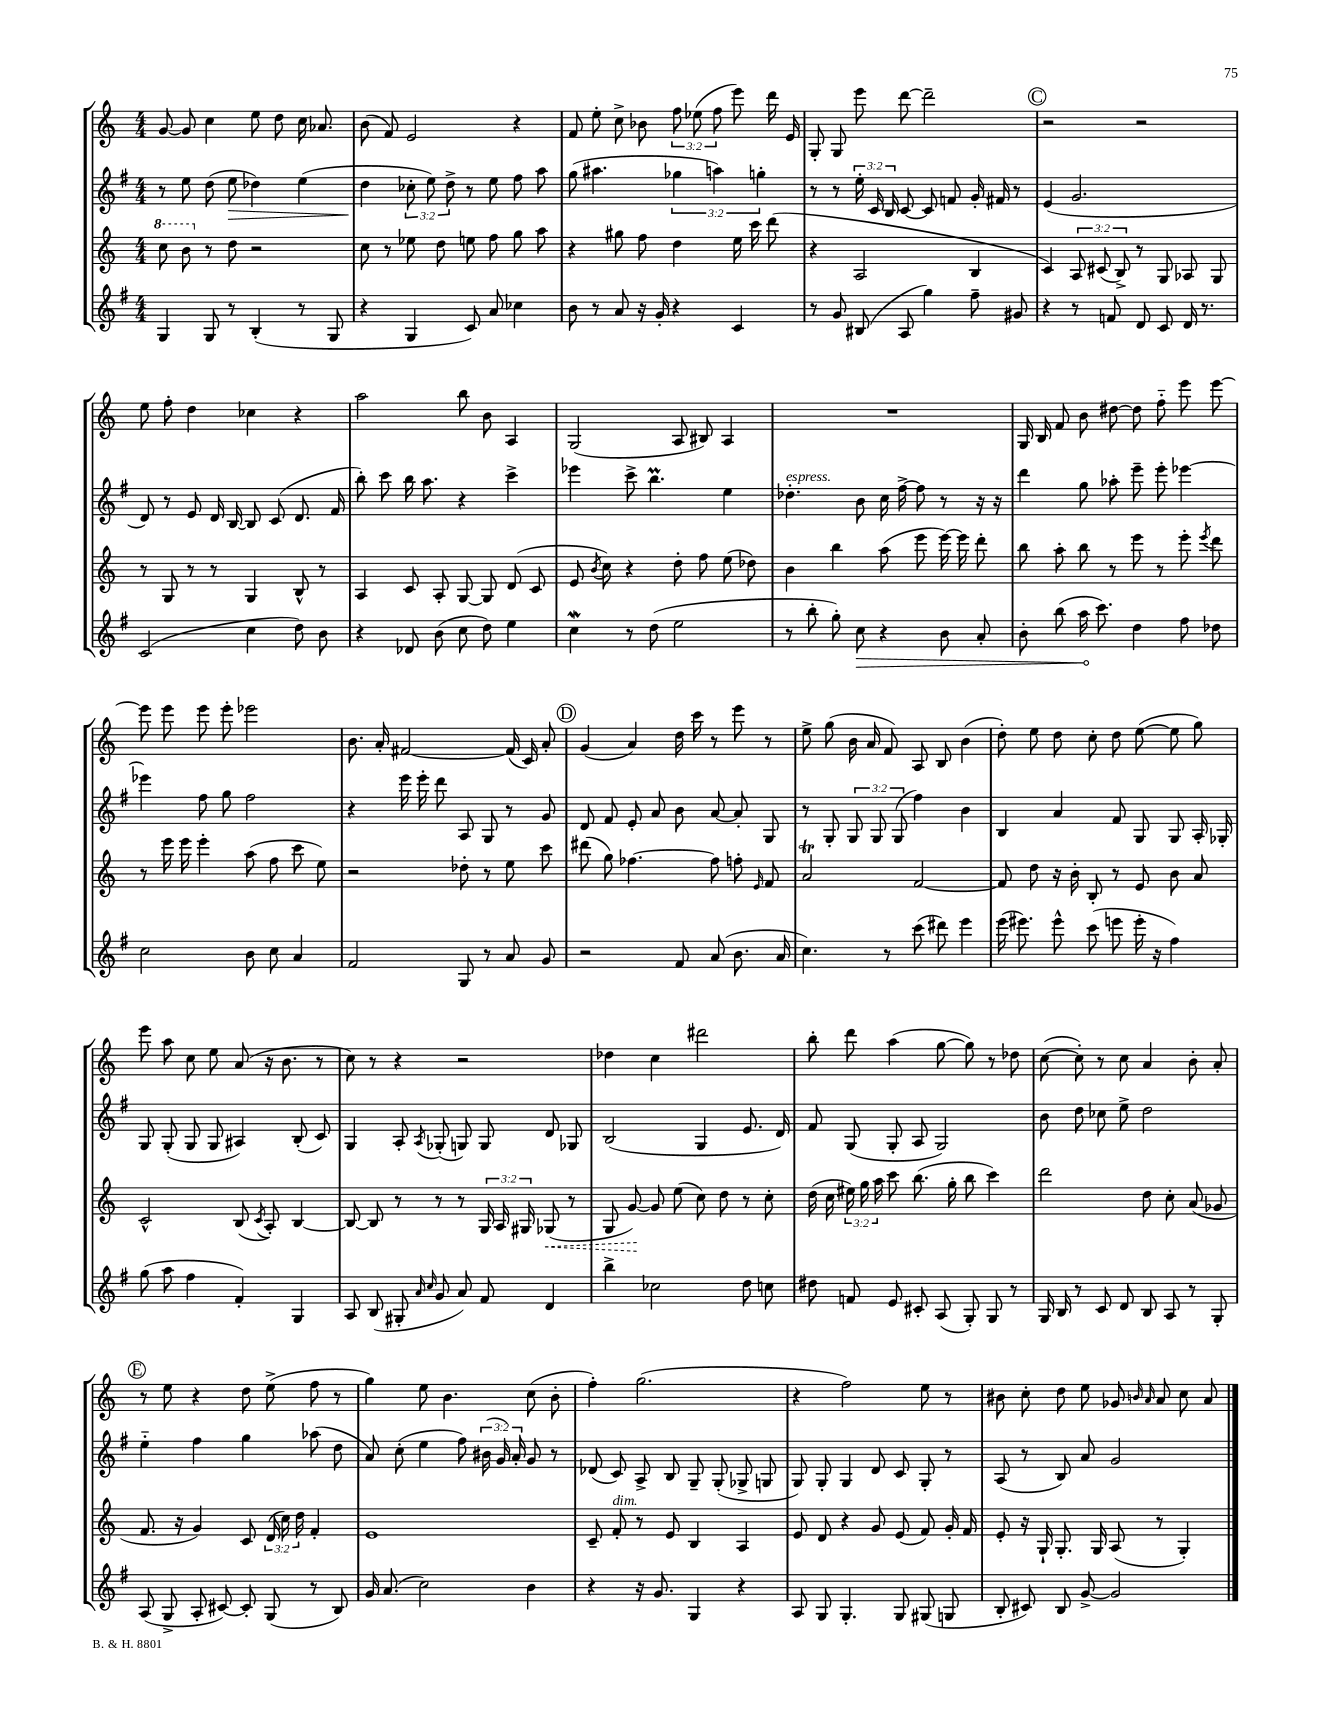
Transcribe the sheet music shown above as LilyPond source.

<<
\new StaffGroup <<
\new Staff = "s0" {
    \clef treble \key c \major \numericTimeSignature \time 4/4 \override Staff.TupletNumber.text = #tuplet-number::calc-fraction-text
    \autoBeamOff g'8~ g'8 c''4 e''8 d''8 c''16 aes'8. |
    b'8( f'8) e'2 r4 |
    f'8 e''8-. c''8-> bes'8 \tuplet 3/2 { f''8 ees''8( f''8 } e'''8) d'''16 e'16 |
    g8-. g8 e'''8 d'''8~ d'''2-- |
    \mark \markup { \circle "C" } r2 r2 |
    e''8 f''8-. d''4 ces''4 r4 |
    a''2 b''8 b'8 a4 |
    g2( a8 bis8) a4 |
    R1 |
    g16 b16 f'8 b'8 dis''8~ dis''8 f''8-_ e'''8 e'''8~ |
    e'''8 e'''8 e'''8 e'''8-. ees'''2 |
    b'8. a'16-. fis'2~ fis'16( c'16) a'8-. |
    \mark \markup { \circle "D" } g'4( a'4) d''16 c'''16 r8 e'''8 r8 |
    e''8-> g''8( b'16 a'16 f'8) a8 b8 b'4( |
    d''8-.) e''8 d''8 c''8-. d''8 e''8~( e''8 g''8) |
    e'''8 a''8 c''8 e''8 a'8( r16 b'8. r8 |
    c''8) r8 r4 r2 |
    des''4 c''4 dis'''2 |
    b''8-. d'''8 a''4( g''8~ g''8) r8 des''8 |
    c''8~( c''8-.) r8 c''8 a'4 b'8-. a'8-. |
    \mark \markup { \circle "E" } r8 e''8 r4 d''8 e''8->( f''8 r8 |
    g''4) e''8 b'4. c''8( b'8-. |
    f''4-.) g''2.( |
    r4 f''2) e''8 r8 |
    bis'8 c''8-. d''8 e''8 ges'8 \grace { b'16 a'16 } a'8 c''8 a'8 \bar "|." |
}
\new Staff = "s1" {
    \clef treble \key g \major \numericTimeSignature \time 4/4 \override Staff.TupletNumber.text = #tuplet-number::calc-fraction-text
    \autoBeamOff r8 e''8 d''8( e''8\> des''4) e''4( |
    d''4\! \tuplet 3/2 { ces''8-. e''8) d''8-> } r8 e''8 fis''8 a''8 |
    g''8( ais''4. \tuplet 3/2 { ges''4 a''4) g''4-. } |
    r8 r8 \tuplet 3/2 { e''16-. c'16 b16 } c'8~ c'8 f'8 g'16-. fis'16 r8 |
    \mark \markup { \circle "C" } e'4( g'2. |
    d'8) r8 e'8 d'16 b16~ b8 c'8( d'8. fis'16 |
    b''8-.) c'''8 b''16 a''8. r4 c'''4-> |
    ees'''4 c'''8-> b''4.\prall e''4 |
    des''4.-.^\markup { \italic "espress." } b'8 c''16 fis''16~-> fis''8 r8 r16 r16 |
    d'''4 g''8 aes''8-. e'''8-- e'''8-. ees'''4~ |
    ees'''4 fis''8 g''8 fis''2 |
    r4 e'''16 e'''16-. d'''8 a8 g8 r8 g'8 |
    \mark \markup { \circle "D" } d'8 fis'8 e'8-. a'8 b'8 a'8~ a'8-. g8 |
    r8 g8-. \tuplet 3/2 { g8 g8 g8( } fis''4) b'4 |
    b4 a'4 fis'8 g8 g8 a16-. ges16-. |
    g8 g8-.( g8 g8 ais4) b8-.( c'8) |
    g4 a8-. \acciaccatura { a8 } ges8-.( g8) g8 d'8 ges8 |
    b2( g4 e'8. d'16) |
    fis'8 g8( g8-. a8 g2) |
    b'8 d''8 ces''8 e''8-> d''2 |
    \mark \markup { \circle "E" } e''4-_ fis''4 g''4 aes''8( d''8 |
    a'8) c''8-.( e''4 fis''8) \tuplet 3/2 { bis'16( g'16) a'16-. } g'8 r8 |
    des'8( c'8) a8-> b8 g8-- g8-.( ges8-> g8 |
    g8) g8-. g4 d'8 c'8 g8-. r8 |
    a8( r8 b8) a'8 g'2 \bar "|." |
}
\new Staff = "s2" {
    \clef treble \key c \major \numericTimeSignature \time 4/4 \override Staff.TupletNumber.text = #tuplet-number::calc-fraction-text
    \autoBeamOff \ottava #1 c'''8 b''8 \ottava #0 r8 d''8 r2 |
    c''8 r8 ees''8 d''8 e''8 f''8 g''8 a''8 |
    r4 gis''8 f''8 d''4 e''16 c'''16 d'''8( |
    r4 a2 b4 |
    \mark \markup { \circle "C" } c'4) \tuplet 3/2 { a8 cis'8( b8->) } r8 g8 aes8 g8 |
    r8 g8 r8 r8 g4 b8-^ r8 |
    a4 c'8 a8-. g8~ g8 d'8( c'8 |
    e'8 \acciaccatura { b'8 } c''8) r4 d''8-. f''8 e''8( des''8) |
    b'4 b''4 a''8( e'''8 e'''16~) e'''16 d'''8-. |
    b''8 a''8-. b''8 r8 e'''8 r8 e'''8-. \acciaccatura { e'''8 } d'''8 |
    r8 e'''16 e'''16 e'''4-. a''8( f''8 c'''8 e''8) |
    r2 des''8-. r8 e''8 c'''8 |
    \mark \markup { \circle "D" } dis'''8( g''8) fes''4.~ fes''8 f''8-. \grace { e'16 } f'8 |
    a'2\trill f'2~ |
    f'8 d''8 r16 b'16-. b8-. r8 e'8 b'8 a'8 |
    c'2-^ b8( \acciaccatura { c'8 } a8-.) b4~ |
    b8~ b8 r8 r8 r8 \tuplet 3/2 { g16 a16 gis16 } \once \override Hairpin.style = #'dashed-line ges8\<( r8 |
    g8 g'8~\!) g'8 e''8( c''8) d''8 r8 c''8-. |
    d''16( c''16 \tuplet 3/2 { eis''16) g''16 a''16 } c'''8 b''8.( g''16-. b''8 c'''4) |
    d'''2 d''8 c''8-. a'8( ges'8 |
    \mark \markup { \circle "E" } f'8. r16 g'4) c'8 \tuplet 3/2 { d'16( c''16) d''16 } f'4-. |
    e'1 |
    c'8-- f'8-.^\markup { \italic "dim." } r8 e'8 b4 a4 |
    e'8 d'8 r4 g'8 e'8( f'8) g'16-. f'16 |
    e'8-. r16 g16-! g8.-. g16 a8( r8 g4-.) \bar "|." |
}
\new Staff = "s3" {
    \clef treble \key g \major \numericTimeSignature \time 4/4
    \autoBeamOff g4 g8 r8 b4-.( r8 g8 |
    r4 g4 c'8) a'8 ces''4 |
    b'8 r8 a'8 r16 g'16-. r4 c'4 |
    r8 g'8 bis8( a8 g''4) fis''8-- gis'8 |
    \mark \markup { \circle "C" } r4 r8 f'8 d'8 c'8 d'16 r8. |
    c'2( c''4 d''8) b'8 |
    r4 des'8 b'8( c''8 d''8) e''4 |
    c''4\mordent r8 d''8( e''2 |
    r8 b''8-. g''8-.) \once \override Hairpin.circled-tip = ##t c''8\> r4 b'8 a'8-. |
    b'8-. b''8( a''16\! c'''8.) d''4 fis''8 des''8 |
    c''2 b'8 c''8 a'4 |
    fis'2 g8 r8 a'8 g'8 |
    \mark \markup { \circle "D" } r2 fis'8 a'8( b'8. a'16 |
    c''4.) r8 c'''8( dis'''8) e'''4 |
    e'''16( eis'''8.) eis'''8-^ c'''8( e'''8 e'''16-. r16 fis''4) |
    g''8( a''8 fis''4 fis'4-.) g4 |
    a8 b8( gis8-. \grace { a'16 c''16 } g'8 a'8) fis'8 d'4 |
    b''4-> ces''2 d''8 c''8 |
    dis''8 f'8 e'8 cis'8-. a8( g8-.) g8 r8 |
    g16 b16 r8 c'8 d'8 b8 a8 r8 g8-. |
    \mark \markup { \circle "E" } a8( g8-> a8-. cis'8~) cis'8-. g8( r8 b8) |
    g'16 a'8.( c''2) b'4 |
    r4 r16 g'8. g4 r4 |
    a8 g8 g4.-. g8 gis8( g8 |
    b8-. cis'8) b8 g'8~-> g'2 \bar "|." |
}
>>
>>
\layout { \context { \Score \remove "Bar_number_engraver" } }
